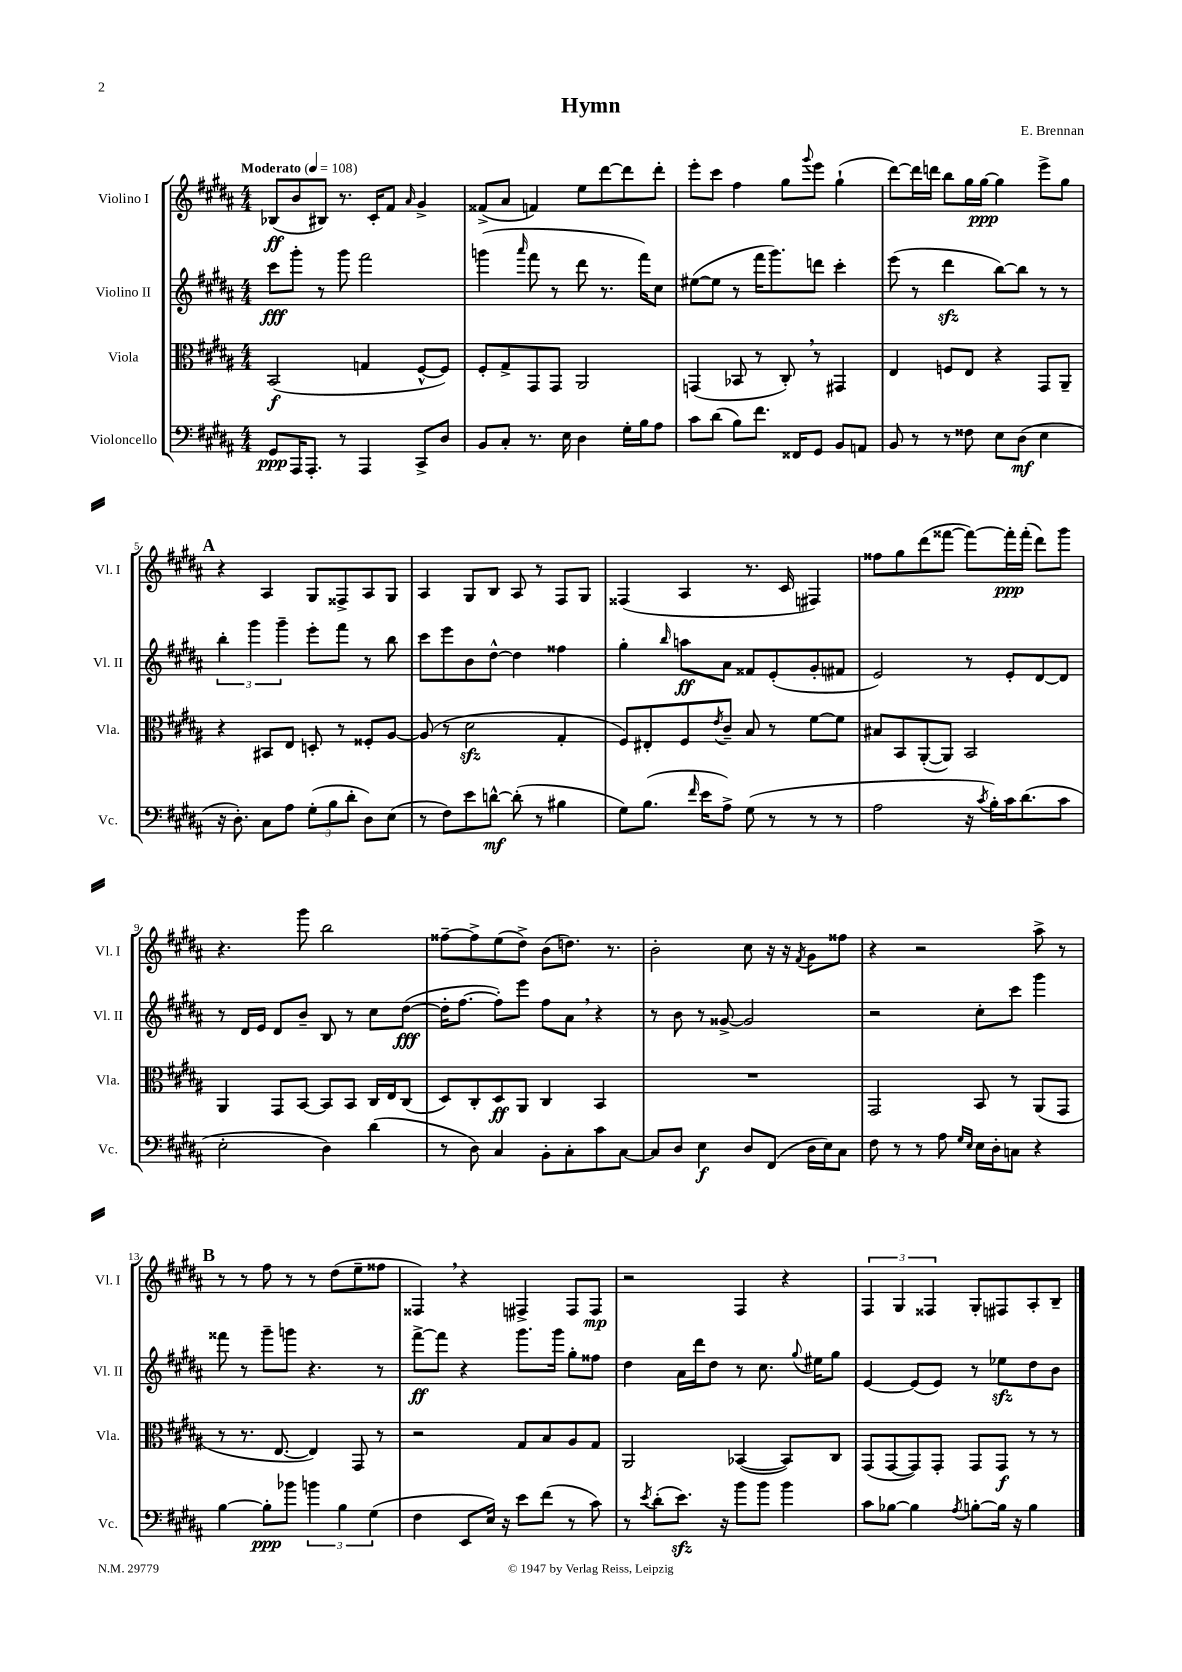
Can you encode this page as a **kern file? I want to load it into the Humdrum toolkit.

**kern	**kern	**kern	**kern
*staff4	*staff3	*staff2	*staff1
*clefF4	*clefC3	*clefG2	*clefG2
*k[f#c#g#d#a#]	*k[f#c#g#d#a#]	*k[f#c#g#d#a#]	*k[f#c#g#d#a#]
*M4/4	*M4/4	*M4/4	*M4/4
*MM108	*MM108	*MM108	*MM108
8GG#	(2BB	8ccc#	(8B-
16AAA#	.	8ggg#'	8b
8.AAA#'	.	.	.
.	.	8r	8B#)
8r	.	8ggg#	8.r
4AAA#	4G	2fff#	.
.	.	.	16c#'
.	.	.	8f#
.	.	.	16qqa#
8CC#^	[8F#^^	.	4g#^
8D#	8F#])	.	.
=	=	=	=
8BB	8F#'	(4ggg	(8f##^
8C#'	8G#^	.	8a#
.	.	16qqaaa#	.
8.r	8GG#	8fff#	4f)
.	8GG#	8r	.
16E	.	.	.
4D#	2AA#	8ddd#	8ee
.	.	8.r	[8ddd#
16G#'	.	.	8ddd#]
16B	.	16fff#)	.
8A#	.	8cc#	8ddd#'
=	=	=	=
8c#	(4GG	([8ee#	8eee'
(8d#	.	8ee#]	8ccc#
8B)	8BB-	8r	4ff#
8.f#	8r	16fff#	.
.	.	8.ggg#)	.
.	8C#')	.	8gg#
16FF##	.	.	.
.	.	.	8qqggg#
8GG#	8r	8ddd	8eee
8BB	4GG#	4ccc#'	(4gg#`
8AA	.	.	.
=	=	=	=
8BB	4E	(8eee	[8ddd#)
8r	.	8r	16ddd#]
.	.	.	16ddd
8r	8F	4ddd#	8bb
8F##	8E	.	16gg#
.	.	.	[16gg#
8E	4r	[8bb)	4gg#]
(8D#	.	8bb]	.
4E	8GG#	8r	8eee^
.	8AA#~	8r	8gg#
=	=	=	=
16r	4r	6bb'	4r
8.D#')	.	.	.
.	.	6ggg#	.
8C#	8BB#	.	4A#
.	.	6ggg#~	.
8A#	8E	.	.
(12G#'	8D'	8eee'	8G#
12B	.	.	.
.	8r	8fff#	8F##^
12d#'	.	.	.
8D#)	8F##'	8r	8A#
(8E	[8A#	8bb	8G#
=	=	=	=
8r	(8A#]	8ccc#	4A#
8F#)	8r	8eee	.
8e	2d#	8b	8G#
[8d^^	.	[8dd#^^	8B
(8d']	.	4dd#]	8A#
8r	.	.	8r
4B#	4G#'	4ff##	8F#
.	.	.	8G#
=	=	=	=
8G#)	8F#)	4gg#'	(4F##
(8.B	8E#'	.	.
.	.	16qqbb	.
.	8F#	8aa	4A#
16qqf#	.	.	.
16e	.	.	.
.	8qe	.	.
8A#^)	8c#~	8a#	.
(8G#	8B	8f##	8.r
8r	8r	(8e'	.
.	.	.	16c#
8r	[8f#	8g#'	4F#)
8r	8f#]	8f#	.
=	=	=	=
2A#	8B#	2e)	8ff##
.	8BB	.	8gg#
.	([8AA#'	.	(8ddd#
.	8AA#])	.	[8fff##
16r	2BB	8r	8fff##_)
8qc#	.	.	.
16B')	.	.	.
16c#	.	8e'	16fff##']
(8.d#	.	.	(16fff##'
.	.	[8d#	8ddd#)
8c#	.	8d#]	8ggg#
=	=	=	=
2E'	4AA#	8r	4.r
.	.	16d#	.
.	.	16e	.
.	8GG#	8d#	.
.	[8BB	8b~	8ggg#
4D#)	8BB]	8B	2bb
.	8BB	8r	.
(4d#	16C#	8cc#	.
.	16E	.	.
.	(8C#	([8dd#	.
=	=	=	=
8r	8D#)	16dd#']	[8ff##~
.	.	[8.ff#	.
8D#)	8C#'	.	8ff##^]
4C#	8D#	8ff#'])	(8ee
.	8AA#	8eee	8dd#^)
8BB'	4C#	8ff#	(8b
8C#'	.	8a#	8.dd)
8c#	4BB	4r	.
.	.	.	8.r
[8C#	.	.	.
=	=	=	=
8C#]	1r	8r	2b'
8D#	.	8b	.
4E	.	8r	.
.	.	[8g##^	.
8D#	.	2g##]	8cc#
(8FF#	.	.	16r
.	.	.	16r
.	.	.	8qf#
16D#	.	.	8g#
16E)	.	.	.
8C#	.	.	8ff##
=	=	=	=
8F#	2GG#	2r	4r
8r	.	.	.
8r	.	.	2r
8A#	.	.	.
16qqG#	.	.	.
16qqE	.	.	.
16E	8BB	8cc#'	.
16D#'	.	.	.
8C	8r	8ccc#	.
4r	(8AA#	4ggg#	8aa#^
.	8GG#	.	8r
=	=	=	=
[4B	8r	8fff##	8r
.	8.r	8r	8r
8B']	.	8ggg#~	8ff#
.	[8.E	.	.
8b-	.	8ggg	8r
6b	4E])	4.r	8r
.	.	.	(8dd#
6B	.	.	.
.	8GG#	.	8ee~
(6G#	.	.	.
.	8r	8r	8ff##
=	=	=	=
4F#	2r	[8fff#^	4F##)
.	.	8fff#]	.
8EE	.	4r	4r
16E)	.	.	.
16r	.	.	.
8e	8G#	8.ggg#	4F#^
(8f#	8B	.	.
.	.	16ggg#	.
8r	8A#	8gg#'	8F#
8c#)	8G#	8ff##	8F#
=	=	=	=
8r	2AA#	4dd#	2r
8qe	.	.	.
(8d#'	.	.	.
8.e)	.	16a#	.
.	.	16ddd#	.
.	.	8dd#	.
16r	.	.	.
8b	([4BB-	8r	4F#
8b	.	8.cc#	.
4b	8BB-])	.	4r
.	.	8qqgg#	.
.	.	16ee#	.
.	8C#	8gg#	.
=	=	=	=
8c#	(8GG#	[4e	6F#
[8B-	[8GG#	.	.
.	.	.	6G#
4B-]	8GG#])	(8e]	.
.	.	.	6F##
.	8GG#'	8e)	.
8qA#	.	.	.
[8B'	8GG#	8r	8G#'
16B]	8GG#	8ee-	8F#
16r	.	.	.
4B	8r	8dd#	8A#'
.	8r	8b	8B~
==	==	==	==
*-	*-	*-	*-
